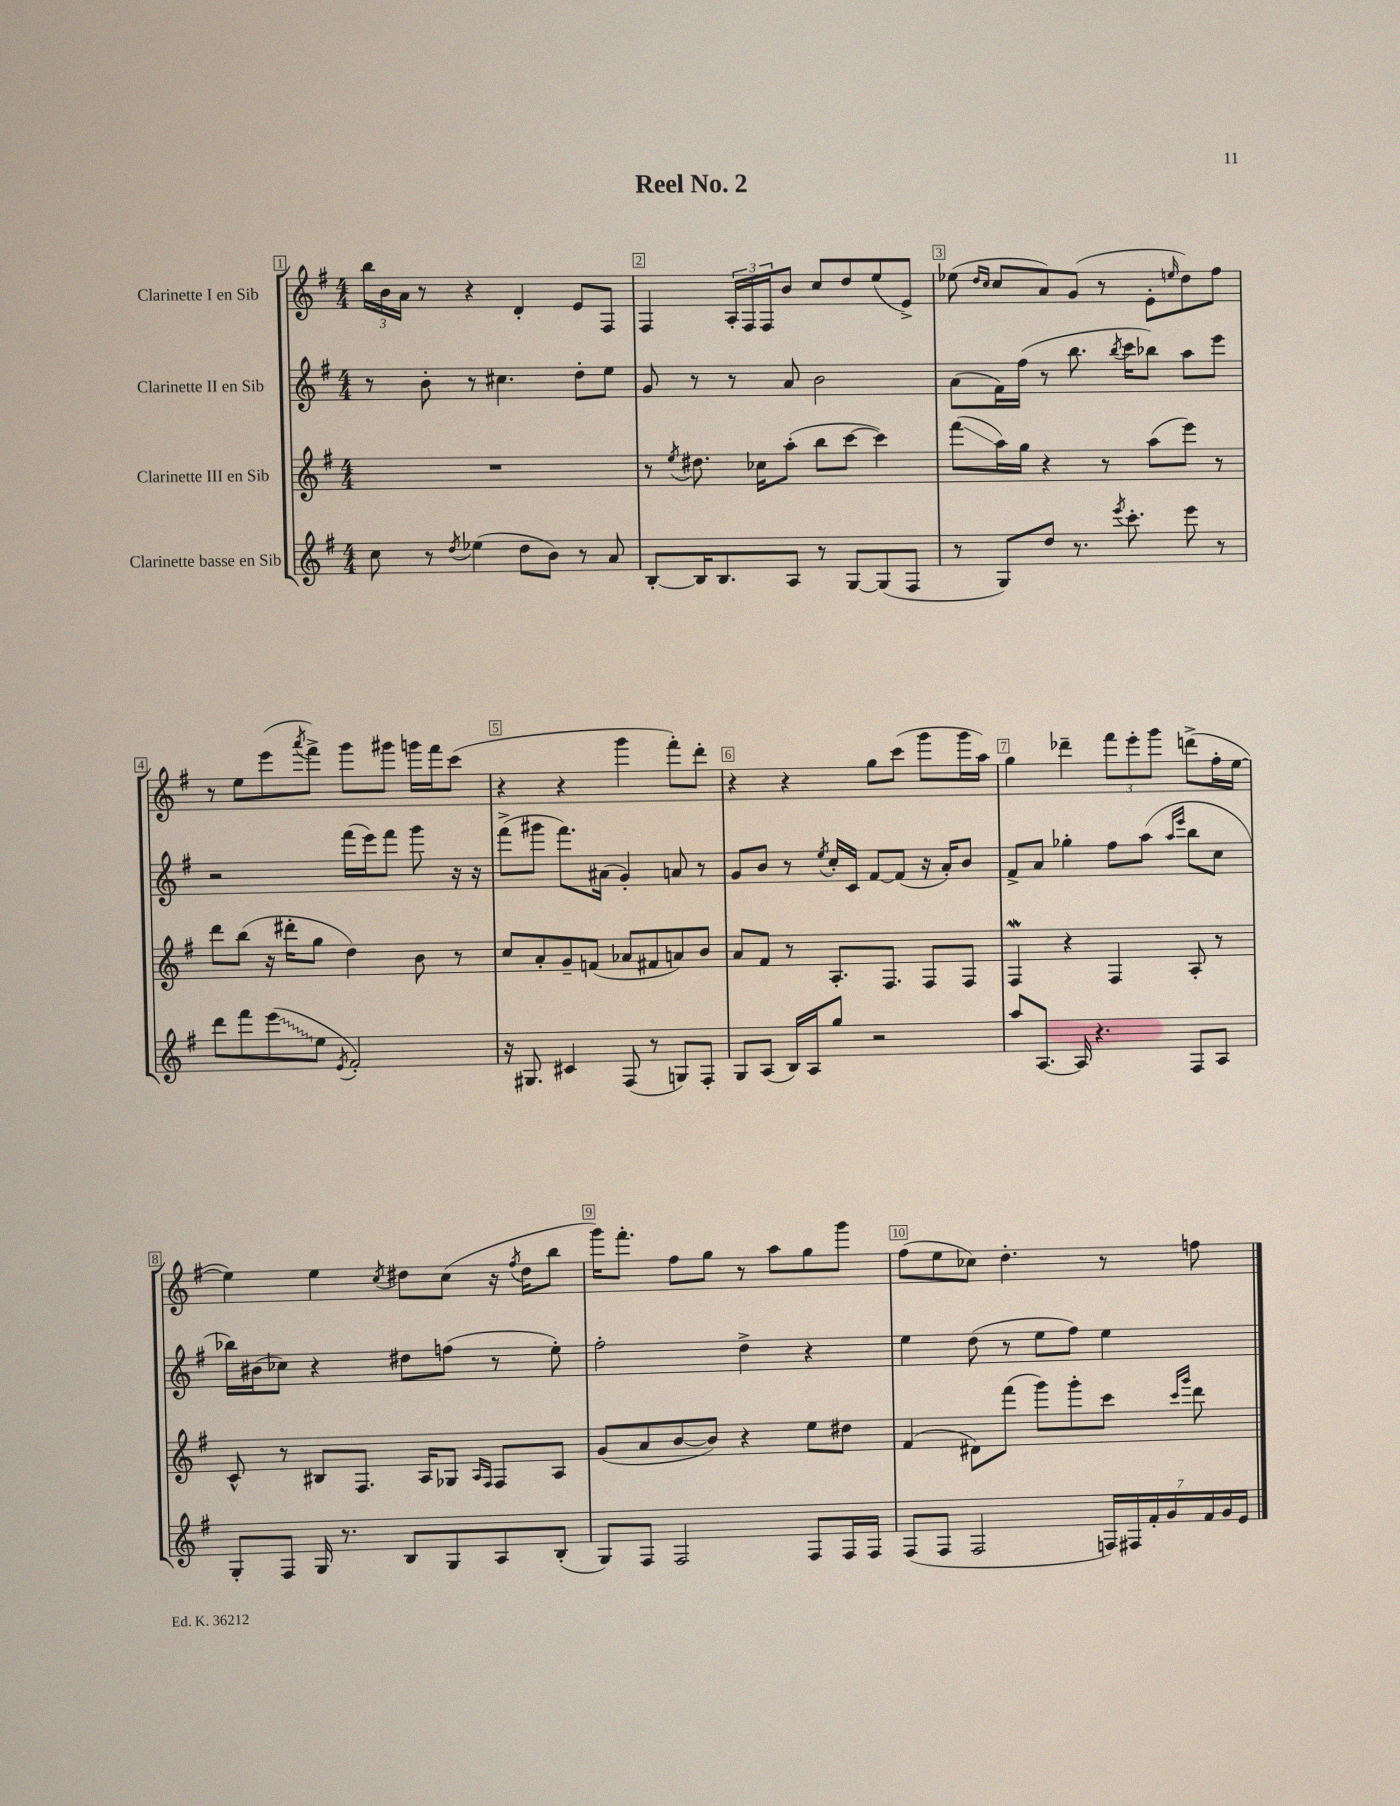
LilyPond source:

\header { title = "Reel No. 2" }
<<
\new StaffGroup <<
\new Staff = "s0" \with { instrumentName = "Clarinette I en Sib" } {
    \clef treble \key g \major \numericTimeSignature \time 4/4
    \tuplet 3/2 { b''16 b'16 a'16 } r8 r4 d'4-. e'8 fis8 |
    fis4 \tuplet 3/2 { a16-. fis16 fis16 } b'8 c''8 d''8 e''8( e'8->) |
    ees''8( \grace { d''16 c''16 } c''8 a'8) g'8( r8 e'8-. \grace { e''16 } d''8) fis''8 |
    r8 e''8 e'''8( \acciaccatura { a'''8 } fis'''8->) g'''8 gis'''8 g'''16 fis'''16 c'''8( |
    r4 r4 g'''4 fis'''8-.) d'''8-. |
    r4 r4 g''8 c'''8( g'''8 g'''16 a''16) |
    g''4 des'''4-- \tuplet 3/2 { fis'''8 e'''8-. g'''8 } d'''8->( fis''16-. e''16~ |
    e''4) e''4 \acciaccatura { c''8 } dis''8 c''8( r16 \acciaccatura { fis''8 } dis''16 b''8 |
    g'''16) fis'''8.-. fis''8 g''8 r8 a''8 g''8 g'''8 |
    fis''8( e''8 ces''8) d''4.-. r8 f''8 \bar "|." |
}
\new Staff = "s1" \with { instrumentName = "Clarinette II en Sib" } {
    \clef treble \key g \major \numericTimeSignature \time 4/4
    r8 b'8-. r8 cis''4. d''8-. e''8 |
    g'8 r8 r8 a'8 b'2 |
    a'8( fis'16) fis''16( r8 b''8. \acciaccatura { b''8 } c'''16 bes''8) a''8 e'''8 |
    r2 fis'''16( e'''16) fis'''8 g'''8 r16 r16 |
    fis'''8->( gis'''8 fis'''8.) ais'16( g'4-.) a'8 r8 |
    g'8 b'8 r8 \acciaccatura { e''8 } c''16-. c'16 fis'8~ fis'8( r16 a'16-.) b'8 |
    fis'8-> a'8 ges''4-. fis''8 a''8( \grace { a''16 e'''16 } b''8 c''8 |
    bes''16) bis'16( ces''8) r4 dis''8 f''8( r8 e''8-.) |
    fis''2-. d''4-> r4 |
    e''4 d''8( r8 e''8 fis''8) e''4 \bar "|." |
}
\new Staff = "s2" \with { instrumentName = "Clarinette III en Sib" } {
    \clef treble \key g \major \numericTimeSignature \time 4/4
    R1 |
    r8 \acciaccatura { e''8 } dis''8. ces''16 a''8-.( b''8 c'''8~ c'''4) |
    fis'''8\glissando( a''16) g''16 r4 r8 a''8( e'''8) r8 |
    d'''8 b''8( r16 dis'''16-. g''8 d''4) b'8 r8 |
    c''8 a'8-. g'8-- f'8( aes'8 fis'8 a'8) b'8 |
    a'8 fis'8 r8 a8.-. fis8. fis8 fis8 |
    fis4\mordent r4 fis4 a8-. r8 |
    c'8-^ r8 bis8 fis8. a16 ges8 \grace { a16 fis16 } fis8 a8 |
    g'8( a'8 b'8~ b'8) r4 e''8 dis''8 |
    fis'4( dis'8) fis'''8( g'''8) g'''8-. c'''8 \grace { c'''16 g'''16 } d'''8 \bar "|." |
}
\new Staff = "s3" \with { instrumentName = "Clarinette basse en Sib" } {
    \clef treble \key g \major \numericTimeSignature \time 4/4
    c''8 r8 \acciaccatura { d''8 } ees''4( d''8 b'8) r8 a'8 |
    b8~-. b16 b8. a8 r8 g8~ g8( fis8 |
    r8 g8) d''8 r8. \acciaccatura { e'''8 } c'''8.-. e'''8 r8 |
    d'''8 fis'''8 \once \override Glissando.style = #'zigzag e'''8\glissando( e''8 \acciaccatura { e'8 } fis'2-.) |
    r16 gis8. cis'4 fis8( r8 g8) fis8-. |
    g8 a8( b16) a16 g''8 r2 |
    a''8 a8.~ a16 r4. fis8 a8 |
    g8-. fis8 g16 r8. b8 g8 a8 b8-.( |
    g8) fis8 fis2 fis8 fis16 fis16 |
    fis8( fis8 fis2 \tuplet 7/4 { f16) fis16 fis'16-. g'16 fis'16 g'16 e'16 } \bar "|." |
}
>>
>>
\layout { \context { \Score \override BarNumber.break-visibility = ##(#f #t #t) barNumberVisibility = #all-bar-numbers-visible \override BarNumber.stencil = #(make-stencil-boxer 0.1 0.3 ly:text-interface::print) } }
